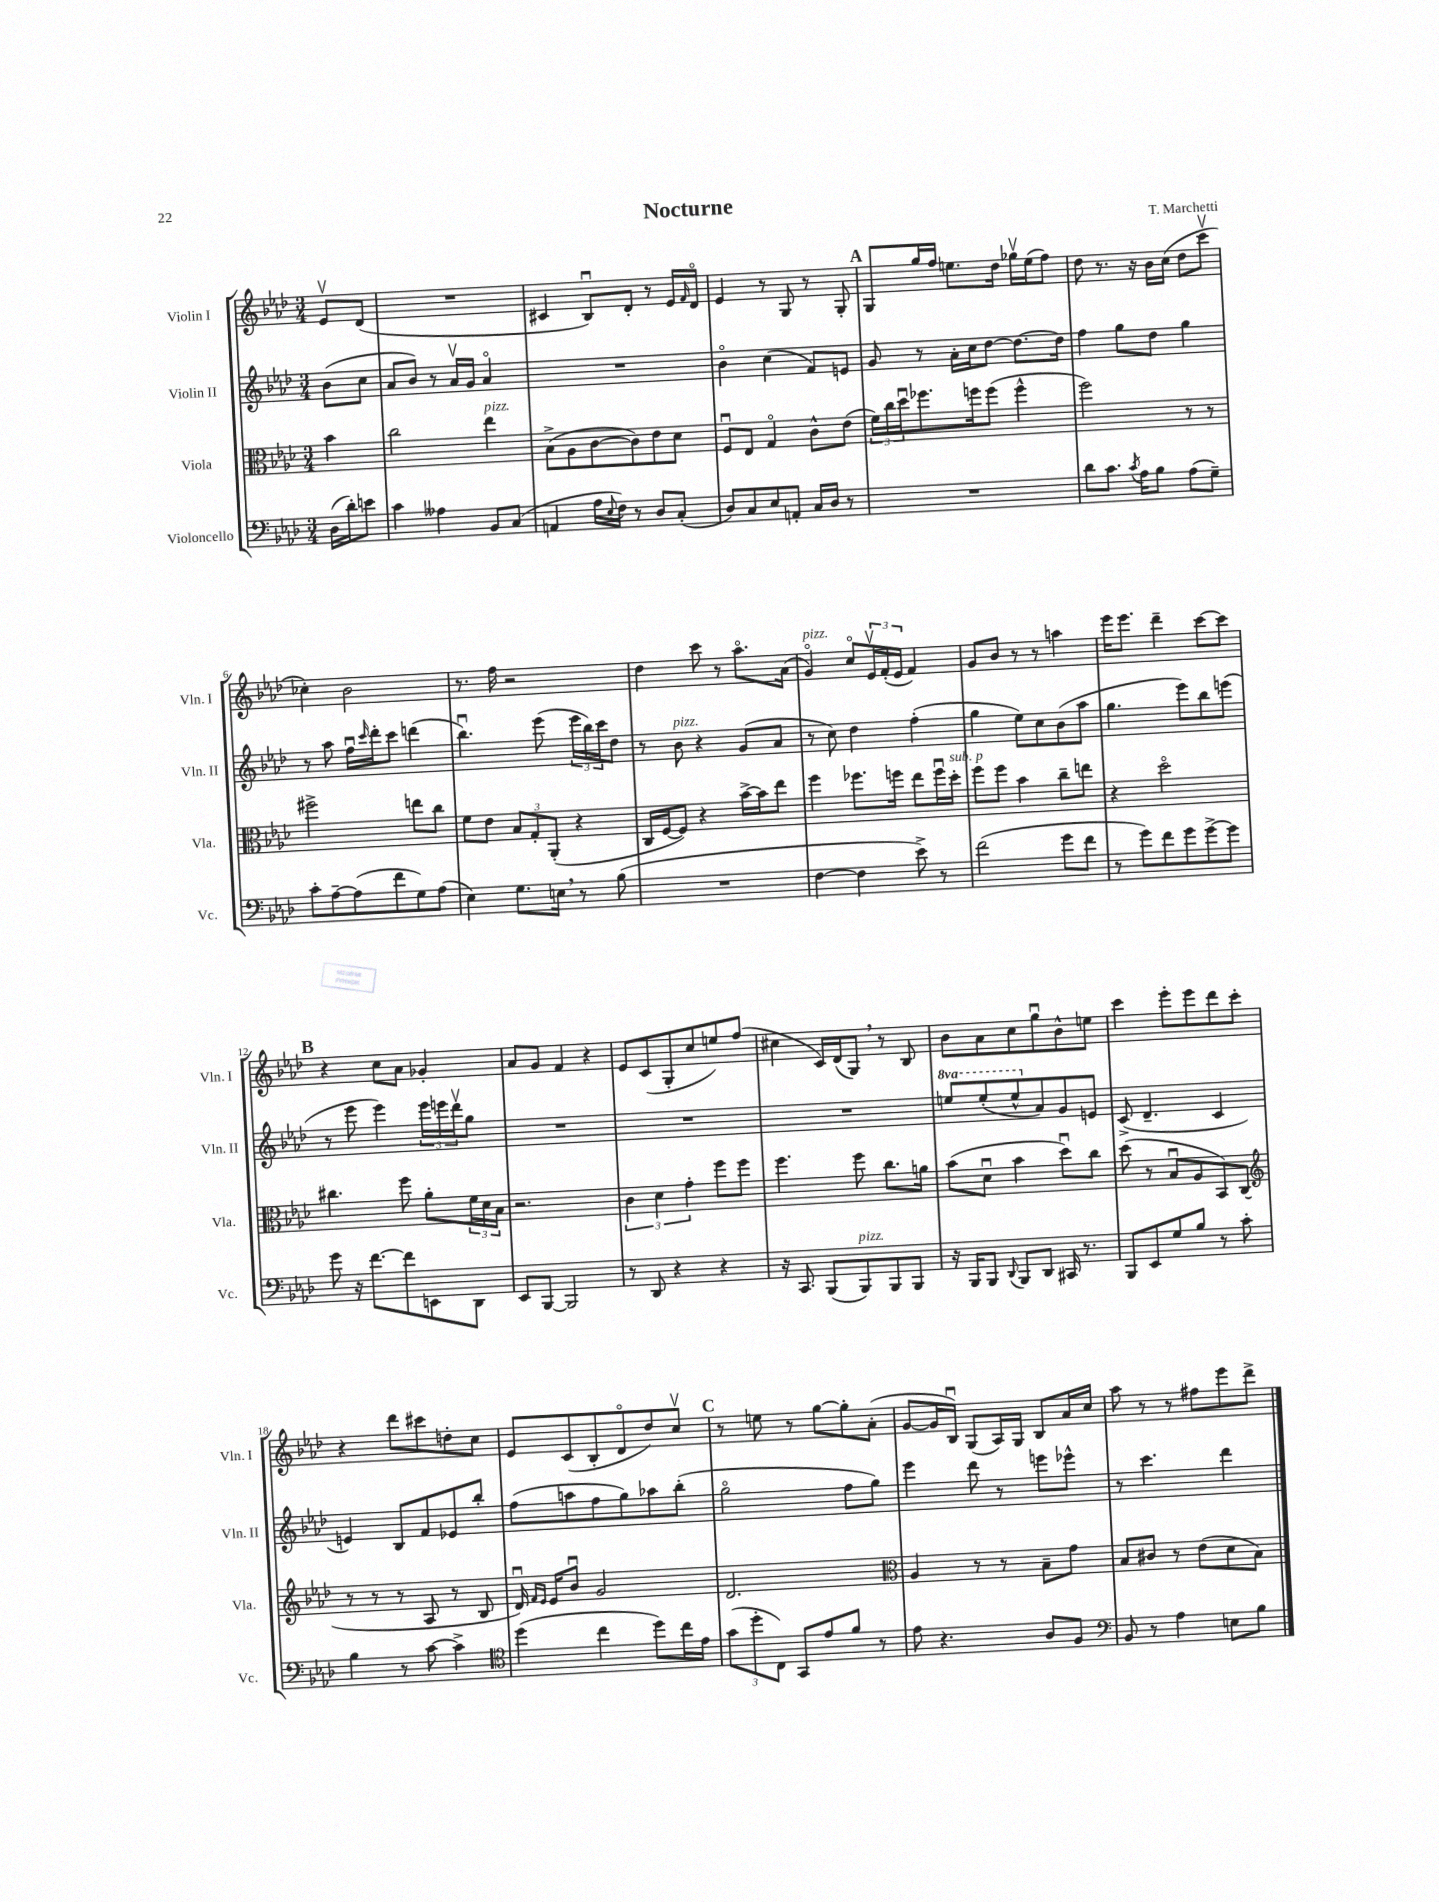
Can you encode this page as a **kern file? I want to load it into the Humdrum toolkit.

**kern	**kern	**kern	**kern
*staff4	*staff3	*staff2	*staff1
*clefF4	*clefC3	*clefG2	*clefG2
*k[b-e-a-d-]	*k[b-e-a-d-]	*k[b-e-a-d-]	*k[b-e-a-d-]
*M3/4	*M3/4	*M3/4	*M3/4
(16D-\LL	4b-\	(8b-\L	8e-v/L
16d-'\J)	.	.	.
8e\J	.	8cc\J	(8d-/J
=	=	=	=
4c\	2cc\	8a-/L	2.r
.	.	8b-/J)	.
4A--\	.	8r	.
.	.	16a-v/LL	.
.	.	16g/JJ	.
8BB-/L	4ee-\	4a-o/	.
(8C/J	.	.	.
=	=	=	=
4AA/	(8B-^\L	2.r	4c#/
.	8A-\	.	.
16A-\LL	[8c\	.	8B-u/L)
8qqE-/	.	.	.
16F\JJ)	.	.	.
8r	8c\])	.	8d-'/J
8D-/L	8e-\	.	8r
(8C'/J	8d-\J	.	16e-/LL
.	.	.	16qqf/
.	.	.	16d-o/JJ
=	=	=	=
8D-/L)	8Fu/L	4b-o\	4e-/
8C/	8E-/J	.	.
8E-/	4Go/	(4cc\	8r
8AA'/J	.	.	8G/
16C/LL	8c^^\L	8f/L)	8r
16D-/JJ	.	.	.
8r	(8e-\J	8e/J	8G'/
=	=	=	=
2.r	24f\LL)	8g/	8G/L
.	24cc\	.	.
.	24dd-u\J	.	.
.	8.ff-\	8r	16gg/L
.	.	.	16ff/JJ
.	.	16a-'\LL	8.ee\L
.	16ff\k	16cc\J	.
.	(8ff\J	[8dd-\J	.
.	.	.	16dd-\Jk
.	4ff^^\	8.dd-\_L	16gg-v\LL
.	.	.	(16ee\J
.	.	.	8ff\J)
.	.	16dd-\]Jk	.
=	=	=	=
8d-\L	2ff\)	4ff\	8dd-\
8.c\J	.	.	8.r
.	.	8gg\L	.
8qc/	.	.	.
16A-\LK	.	.	16r
8B-\J	.	8dd-\J	16b-\LL
.	.	.	(16cc\JJ
(8A-\L	8r	4gg\	8dd-\L
8G~\J)	8r	.	8cccv\J
=	=	=	=
8c'\L	2ff#^\	8r	4cc-'\)
[8A-~\	.	8aa-\	.
(8A-\]	.	16ffu\LL	2b-\
.	.	16qqccc/	.
.	.	16ddd-'\J	.
8f\	.	8ccc\J	.
8G\)	8ee\L	(4ddd\	.
(8A-\J	8cc\J	.	.
=	=	=	=
4E-\)	8f\L	4.bb-u\)	8.r
.	8e-\J	.	.
.	.	.	16ff\
8.G\L	12B-/L	.	2r
.	12G'/	.	.
.	.	(8eee-\	.
.	(12AA-'/J	.	.
16E\Jk	.	.	.
8r	4r	24eee-\LL	.
.	.	24bb-\)	.
.	.	24ccc\J	.
(8B-\	.	8dd-\J	.
=	=	=	=
2.r	16C/LL	8r	4dd-\
.	[16F/J	.	.
.	8F/]J)	8b-\	.
.	4r	4r	8ccc\
.	.	.	8r
.	[16b-^\LL	(8g/L	8.aa-o\L
.	16b-\]J	.	.
.	8ee-\J	8a-/J	.
.	.	.	(16a-\Jk
=	=	=	=
[4F\	4ff\	8r	4go/)
.	.	8cc\)	.
4F\]	8.ff-\L	4dd-\	8cco/L
.	.	.	24e-v/L
.	.	.	(24f'/
.	16ff\Jk	.	.
.	.	.	24e-/JJ
8e-^\)	8ee-\L	(4ff'\	4f/)
8r	16ffu\L	.	.
.	16dd-'\JJ	.	.
=	=	=	=
(2f\	8ff\L	4gg\	8g/L
.	8ff\J	.	8b-/J
.	4b-\	8ee-\L)	8r
.	.	8cc\	8r
8g\L	8cc~\L	(8b-\	4aa\
8f\J	8ee\J	8aa-\J	.
=	=	=	=
8r	4r	4.gg\	16eee-\LK
.	.	.	8.eee-\J
8g\L)	.	.	.
8f\	2dd-o\	.	4ddd-~\
8g\	.	8eee-\L)	.
[8g^\	.	8bb-\	[8ccc\L
8g\]J	.	(8eee\J	8ccc\]J
=	=	=	=
8g\	4.cc#\	8r	4r
16r	.	8eee-\	.
[8.f\L	.	.	.
.	.	4eee-\)	8cc\L
8f\]	8ff\	.	8a-\J
8EE\	8a-'\L	24eee-\LL	4g-'/
.	.	24eee\	.
.	.	24ddd-v\J	.
8DD-\J	24f\L	8gg\J	.
.	24d-\	.	.
.	24B-\JJ	.	.
=	=	=	=
8EE-/L	2.r	2.r	8a-/L
[8BBB-/J	.	.	8g/J
2BBB-/]	.	.	4f/
.	.	.	4r
=	=	=	=
8r	6c\	2.r	8e-/L
8DD-/	.	.	(8c/
.	6d-\	.	.
4r	.	.	8G'/
.	6g'\	.	.
.	.	.	8cc/
4r	8ff\L	.	8ee/)
.	8ff\J	.	(8ff/J
=	=	=	=
16r	4.ff\	2.r	4cc#\
8.CC/	.	.	.
(8BBB-/L	.	.	16c/LL)
.	.	.	(16d-/J
8BBB-/)	8ff\	.	8G/J)
8BBB-/	8.cc\L	.	8r
8BBB-/J	.	.	8B-/
.	16a\Jk	.	.
=	=	=	=
16r	(8b-\L	8eee/L	8b-\L
16BBB-/LK	.	.	.
8BBB-/J	8d-u\J	(8eee'/	8a-\
8qqDD-/	.	.	.
8BBB-/L	4b-\	8eee^^/	8cc\
8DD-/J	.	8a-/)	8ggu\
16CC#/	8dd-u\L)	8g/	8b-^^\
8.r	.	.	.
.	8cc\J	8e/J	8ee\J
=	=	=	=
8BBB-/L	(8dd-\	(8c^/	4ccc\
8EE-/	8r	4.d-~/	.
8G/	8B-u/L	.	8eee-'\L
8B-/J	8A-/	.	8eee-\
8r	8BB-/)	4c/	8ddd-\
8c'\	(8C/J	.	8ccc'\J
=	=	=	=
*	*clefG2	*	*
4B-\	8r	4e/)	4r
.	8r	.	.
8r	8r	8B-/L	8ddd-\L
[8c\	8A-/	8f/	8ccc#\
4c^\]	8r	8e-/	8dd'\
.	8B-/	8bb-'/J	8cc\J
=	=	=	=
*clefC4	*	*	*
(4dd-\	16d-u/)	(8ff\L	8e-/L
.	16qqf/LL	.	.
.	16qqe-/JJ	.	.
.	16e-/LK	.	.
.	8b-u/J	8aa\	(8c/
4cc\	2g/	8ff\	8B-'/
.	.	8gg\)	8d-o/
8dd-\L)	.	8aa-\	8dd-/)
16cc\L	.	(8bb-'\J	8ccv/J
16e-\JJ	.	.	.
=	=	=	=
(12g\L	2.d-/	2ggo\	8r
12dd-'\	.	.	.
.	.	.	8ee\
12C\J)	.	.	.
8GG/L	.	.	8r
8e-/	.	.	[8gg\L
8f/J	.	8ff\L	8gg'\]
8r	.	8gg\J)	(8a-'\J
=	=	=	=
*	*clefC3	*	*
8e-\	4A-/	4eee-\	[8g/L
4.r	.	.	16g/]L
.	.	.	16B-u/JJ)
.	8r	8ddd-\	(8G/L
.	8r	8r	16A-/L)
.	.	.	16G/JJ
8A-/L	8B-~\L	8eee\L	8B-/L
8F/J	8g\J	8eee-^^\J	16a-/L
.	.	.	16cc/JJ
=	=	=	=
*clefF4	*	*	*
8BB-/	8B-/L	8r	8aa-\
8r	8c#/J	4.ccc\	8r
4A-\	8r	.	8r
.	(8e-\L	.	8ff#\L
8E\L	8d-\	4ddd-\	8eee-\
8B-\J	8B-\J)	.	8ddd-^\J
==	==	==	==
*-	*-	*-	*-
